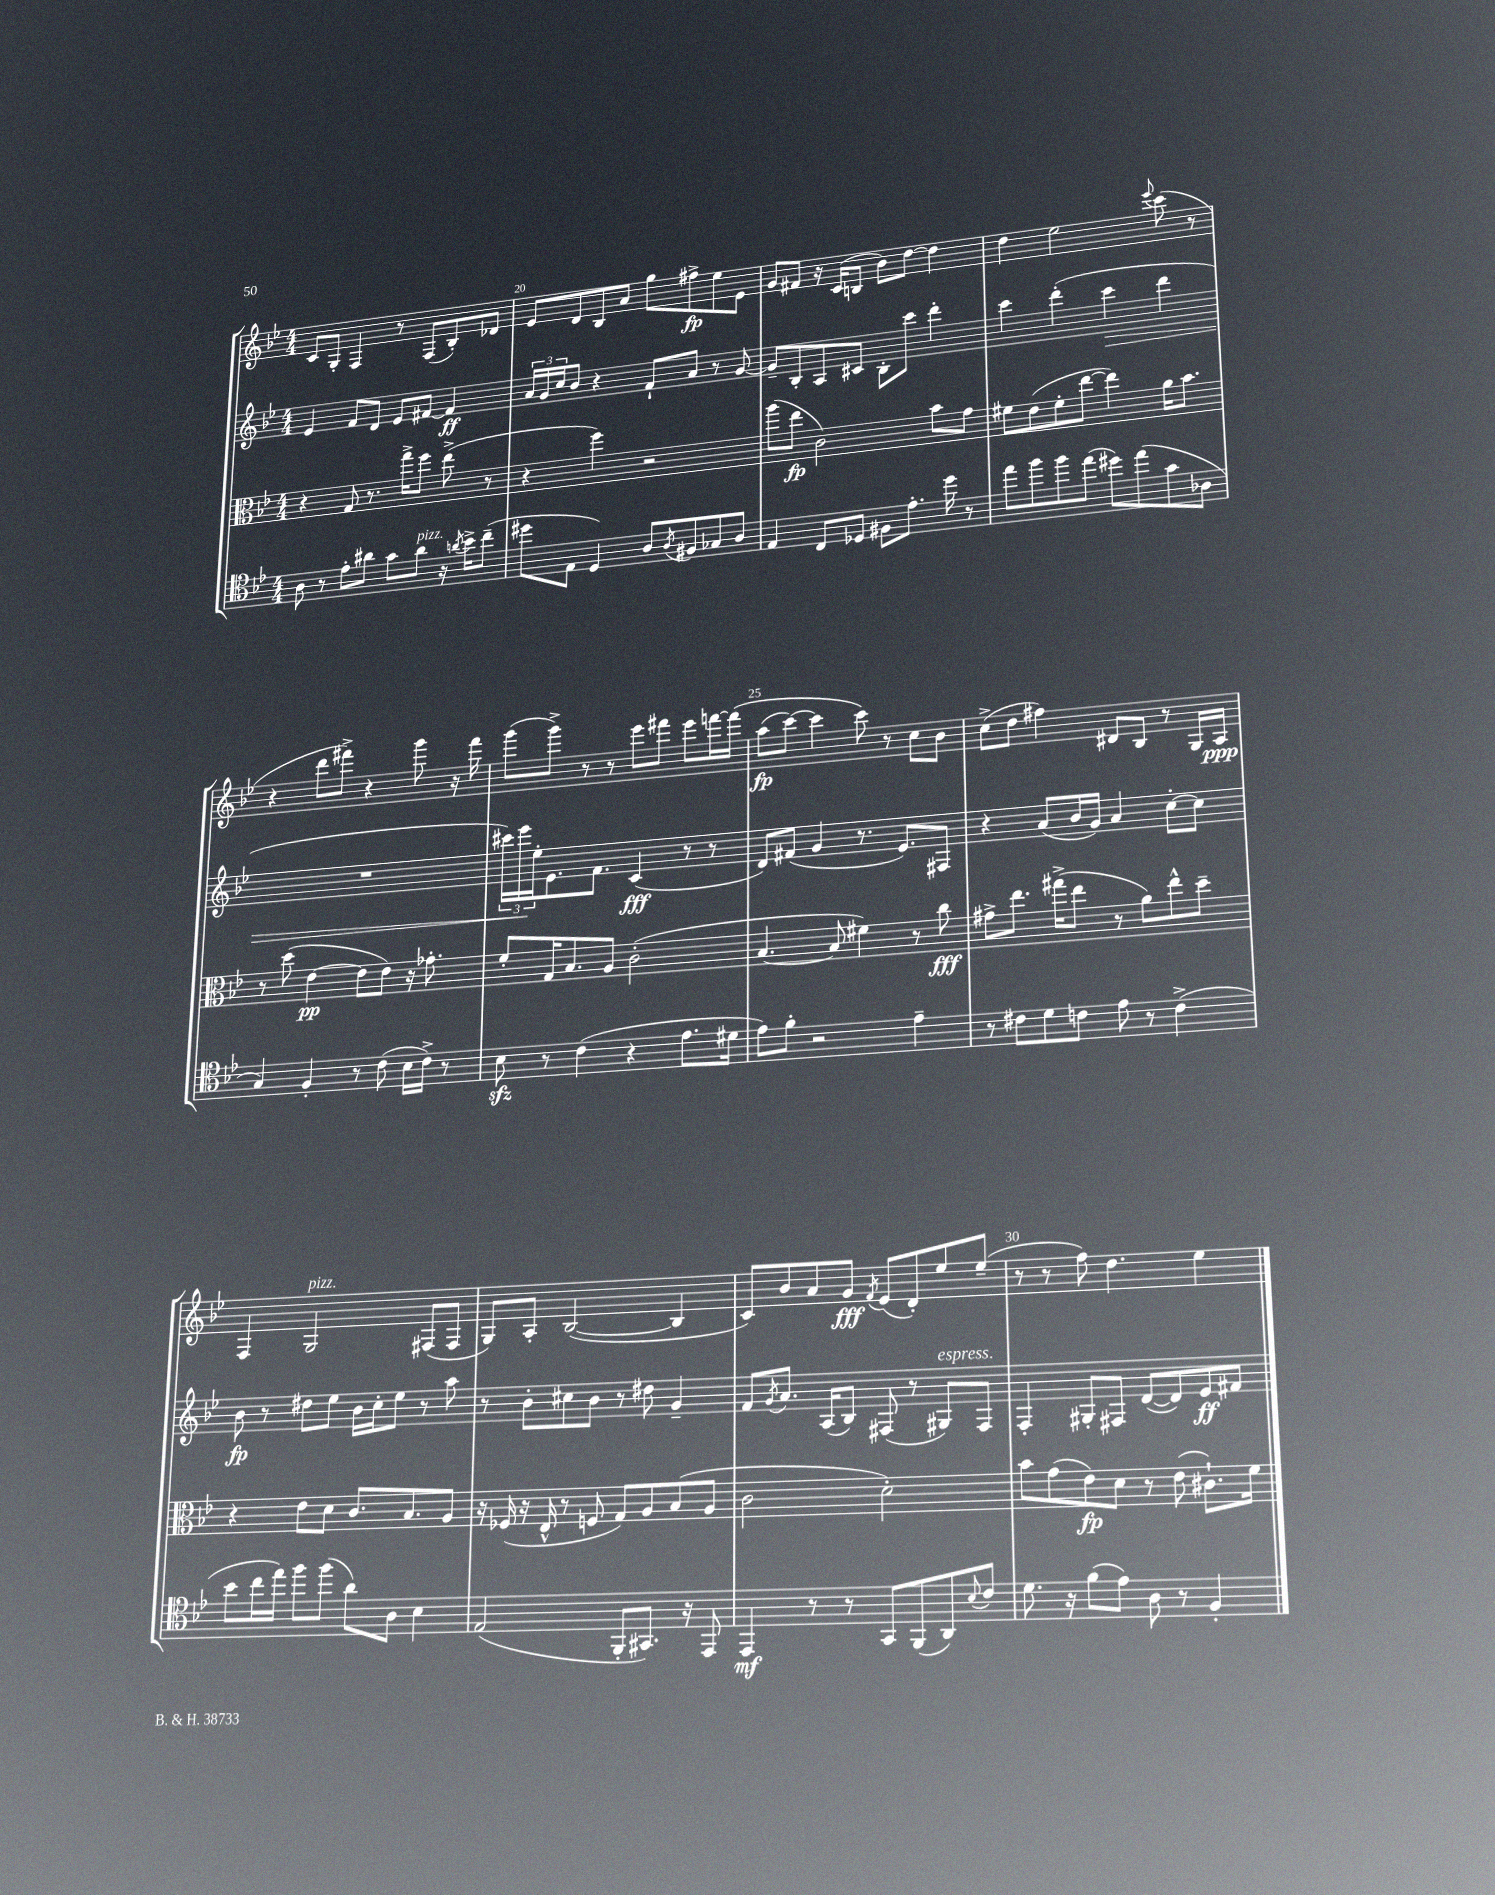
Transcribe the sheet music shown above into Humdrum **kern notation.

**kern	**dynam	**kern	**dynam	**kern	**dynam	**kern	**dynam
*part4	*part4	*part3	*part3	*part2	*part2	*part1	*part1
*staff4	*staff4	*staff3	*staff3	*staff2	*staff2	*staff1	*staff1
*clefC4	*	*clefC3	*	*clefG2	*	*clefG2	*
*k[b-e-]	*	*k[b-e-]	*	*k[b-e-]	*	*k[b-e-]	*
*M4/4	*	*M4/4	*	*M4/4	*	*M4/4	*
=19	=19	=19	=19	=19	=19	=19	=19
8A\	.	4r	.	4e-/	.	8c/L	.
8r	.	.	.	.	.	8G'/J	.
8e-'\L	.	8G/	.	8f/L	.	4F/	.
8a#X\J	.	8.r	.	8d/J	.	.	.
8g\L	.	.	.	8e-/L	.	8r	.
.	.	16gg^\KL	.	.	.	.	.
!LO:TX:a:i:t=pizz.	!	!	!	!	!	!	!
8a#\J	.	8ff\J	.	[8f#X/J	.	(8F/L	.
16r	.	(8ee-^\	.	4f#/]	ff	8B-'/)	.
8qan/	.	.	.	.	.	.	.
16b-^\KL	.	.	.	.	.	.	.
(8cc~\J	.	8r	.	.	.	8d-X/J	.
=20	=20	=20	=20	=20	=20	=20	=20
8dd#X\L	.	4r	.	24a/LL	.	8e-/L	.
.	.	.	.	24g/	.	.	.
.	.	.	.	24cc/J	.	.	.
8E-\J	.	.	.	8b-/J	.	8d/	.
4D/)	.	4ff\)	.	4r	.	8B-/	.
.	.	.	.	.	.	8a/J	.
8A/L	.	2r	.	8f`/L	.	8gg\L	.
8qA/	.	.	.	.	.	.	.
8F#X/	.	.	.	8a/J	.	8ff#X^\	fp
8G-X/	.	.	.	8r	.	8ee-\	.
8A/J	.	.	.	[8g/	.	8e-\J	.
=21	=21	=21	=21	=21	=21	=21	=21
4E-/	.	(8aa\L	.	8g~/L]	.	8g/L	.
.	.	8ee-\J	fp	8B-'/	.	8f#X/J	.
8C/L	.	2c\)	.	8A/	.	16r	.
.	.	.	.	.	.	(16c/KL	.
8D-X/J	.	.	.	8c#X/J	.	8Bn/J	.
8F#X\L	.	.	.	8B-'\L	.	8b-\L)	.
8.e-'\J	.	.	.	8ccc\J	.	[8dd\J	.
.	.	8b-\L	.	4ddd'\	.	4dd\]	.
16dd\	.	.	.	.	.	.	.
8r	.	8g\J	.	.	.	.	.
=22	=22	=22	=22	=22	=22	=22	=22
8ee-\L	.	8f#X\L	.	4ccc\	.	4dd\	.
8ff\	.	(8e-\	.	.	.	.	.
8ff\	.	8f#'\	.	(4ddd'\	.	2ee-\	.
(8ee-\J	.	[8ee-\J	.	.	.	.	.
!	!	!	!	!	!LO:HP:b	!	!
8dd#X\L)	.	4ee-\])	.	4ccc\	>	.	.
(8ee-\	.	.	.	.	.	.	.
.	.	.	.	.	.	8qqeee-/	.
8g\	.	16a\KL	.	4ddd\	.	(8ccc\	.
.	.	8.b-\J	.	.	.	.	.
8A-X\J	.	.	.	.	.	8r	.
!!LO:LB:g=z
=23	=23	=23	=23	=23	=23	=23	=23
4G/)	.	8r	.	1r	.	4r	.
.	.	(8dd\	.	.	.	.	.
4F'/	.	[4e-\	pp	.	.	8ddd\L	.
.	.	.	.	.	.	8fff#X^\J)	.
8r	.	8e-\L]	.	.	.	4r	.
(8c\	.	8e-\J)	.	.	.	.	.
16B-\LL	.	16r	.	.	.	8ggg\	.
16c^\JJ)	.	8.g-X'\	.	.	.	.	.
8r	.	.	.	.	.	16r	.
.	.	.	.	.	.	16fff#\	.
=24	=24	=24	=24	=24	=24	=24	=24
8B-zz\	.	8f'/L	.	24ccc#X\LL)	.	(8ggg\L	.
.	.	.	.	24eee-\	.	.	.
.	.	.	.	24ee-'\J	]	.	.
8r	.	16G/K	.	8.e-\	.	8ggg^\J)	.
.	.	8.B-/	.	.	.	.	.
(4c\	.	.	.	.	.	8r	.
.	.	.	.	8.f\J	.	.	.
.	.	8A/J	.	.	.	8r	.
4r	.	(2c'\	.	(4c/	fff	8eee-\L	.
.	.	.	.	.	.	8fff#X\J	.
8.e-\L	.	.	.	8r	.	8eee-\L	.
.	.	.	.	8r	.	[16fffn\L	.
16d#X\Jk	.	.	.	.	.	(16fff\JJ]	.
=25	=25	=25	=25	=25	=25	=25	=25
8e-\L)	.	[4.B-/	.	8d/L)	.	(8aa\L	fp
8f'\J	.	.	.	(8f#X/J	.	[8ccc\J)	.
2r	.	.	.	4g/	.	4ccc\]	.
.	.	8B-/]	.	.	.	.	.
.	.	4f#X\)	.	8.r	.	8ccc\)	.
.	.	.	.	.	.	8r	.
.	.	.	.	8.e-/L)	.	.	.
4e-~\	.	8r	.	.	.	8cc\L	.
.	.	8cc\	fff	8F#X/J	.	8b-\J	.
=26	=26	=26	=26	=26	=26	=26	=26
8r	.	8g#X^\L	.	4r	.	(8cc^\L	.
8c#X\L	.	8.ee-\J	.	.	.	8dd\J	.
8d\	.	.	.	(8a/L	.	4ff#X\)	.
.	.	(16gg#X^\KL	.	.	.	.	.
8cn\J	.	8ee-\J	.	16b-/L	.	.	.
.	.	.	.	16g/JJ)	.	.	.
8e-\	.	8r	.	4a/	.	8d#X/L	.
8r	.	8a\L)	.	.	.	8B-/J	.
(4c^\	.	8ee-^^\	.	[8cc'\L	.	8r	.
.	.	8dd~\J	.	8cc\J]	.	16G/LL	.
.	.	.	.	.	.	16A/JJ	ppp
!!LO:LB:g=z
=27	=27	=27	=27	=27	=27	=27	=27
8b-\L	.	4r	.	8b-\	fp	4F/	.
16cc\L	.	.	.	8r	.	.	.
16ee-\JJ)	.	.	.	.	.	.	.
!	!	!	!	!	!	!LO:TX:a:i:t=pizz.	!
8ff\L	.	8e-\L	.	8dd#X\L	.	2G/	.
(8ff\J	.	8d\J	.	8ee-\J	.	.	.
8a\L)	.	8.c/L	.	16b-\LL	.	.	.
.	.	.	.	16cc'\J	.	.	.
8A\J	.	.	.	8ee-\J	.	.	.
.	.	8.B-/	.	.	.	.	.
4B-\	.	.	.	8r	.	(8F#X/L	.
.	.	8A/J	.	8aa\	.	8F#/J	.
=28	=28	=28	=28	=28	=28	=28	=28
(2E-/	.	16r	.	8r	.	8G/L)	.
.	.	(16F-X/	.	.	.	.	.
.	.	16r	.	8b-'\L	.	8A'/J	.
.	.	16E-^^/	.	.	.	.	.
.	.	8r	.	8cc#X\	.	([2B-/	.
.	.	8Fn/	.	8b-\J	.	.	.
8FF'/L	.	8G/L)	.	8r	.	.	.
8.GG#X/J)	.	8A/	.	8dd#X\	.	.	.
.	.	(8B-/	.	4g~/	.	4B-/]	.
16r	.	.	.	.	.	.	.
8EE-/	.	8A/J	.	.	.	.	.
=29	=29	=29	=29	=29	=29	=29	=29
4EE-/	mf	2c\	.	8f/L	.	8c/L)	.
.	.	.	.	8qg/	.	.	.
.	.	.	.	8.a/J	.	8b-/	.
8r	.	.	.	.	.	8a/	.
.	.	.	.	(16A/KL	.	.	.
8r	.	.	.	8B-/J)	.	8g/J	fff
.	.	.	.	.	.	8qf/	.
8GG/L	.	2d'\)	.	(8F#X/	.	(8e-/L	.
(8FF/	.	.	.	8r	.	8d'/)	.
!	!	!	!	!LO:TX:a:i:t=espress.	!	!	!
8AA/)	.	.	.	8G#X/L)	.	8ee-/	.
8qqB-/	.	.	.	.	.	.	.
8c/J	.	.	.	8F#/J	.	(8ee-~/J	.
=30	=30	=30	=30	=30	=30	=30	=30
8.d\	.	8b-\L	.	4F'/	.	8r	.
.	.	(8g\	.	.	.	8r	.
16r	.	.	.	.	.	.	.
(8f\L	.	8e-\)	fp	8G#X'/L	.	8ff\)	.
8e-\J)	.	8d\J	.	8F#X/J	.	4.dd\	.
8A\	.	8r	.	([8d/L	.	.	.
8r	.	(8e-\	.	8d/])	.	.	.
4F'/	.	8.c#X`\L)	.	8e-/	ff	4ee-\	.
.	.	.	.	8f#X/J	.	.	.
.	.	16f\Jk	.	.	.	.	.
==	==	==	==	==	==	==	==
*-	*-	*-	*-	*-	*-	*-	*-
